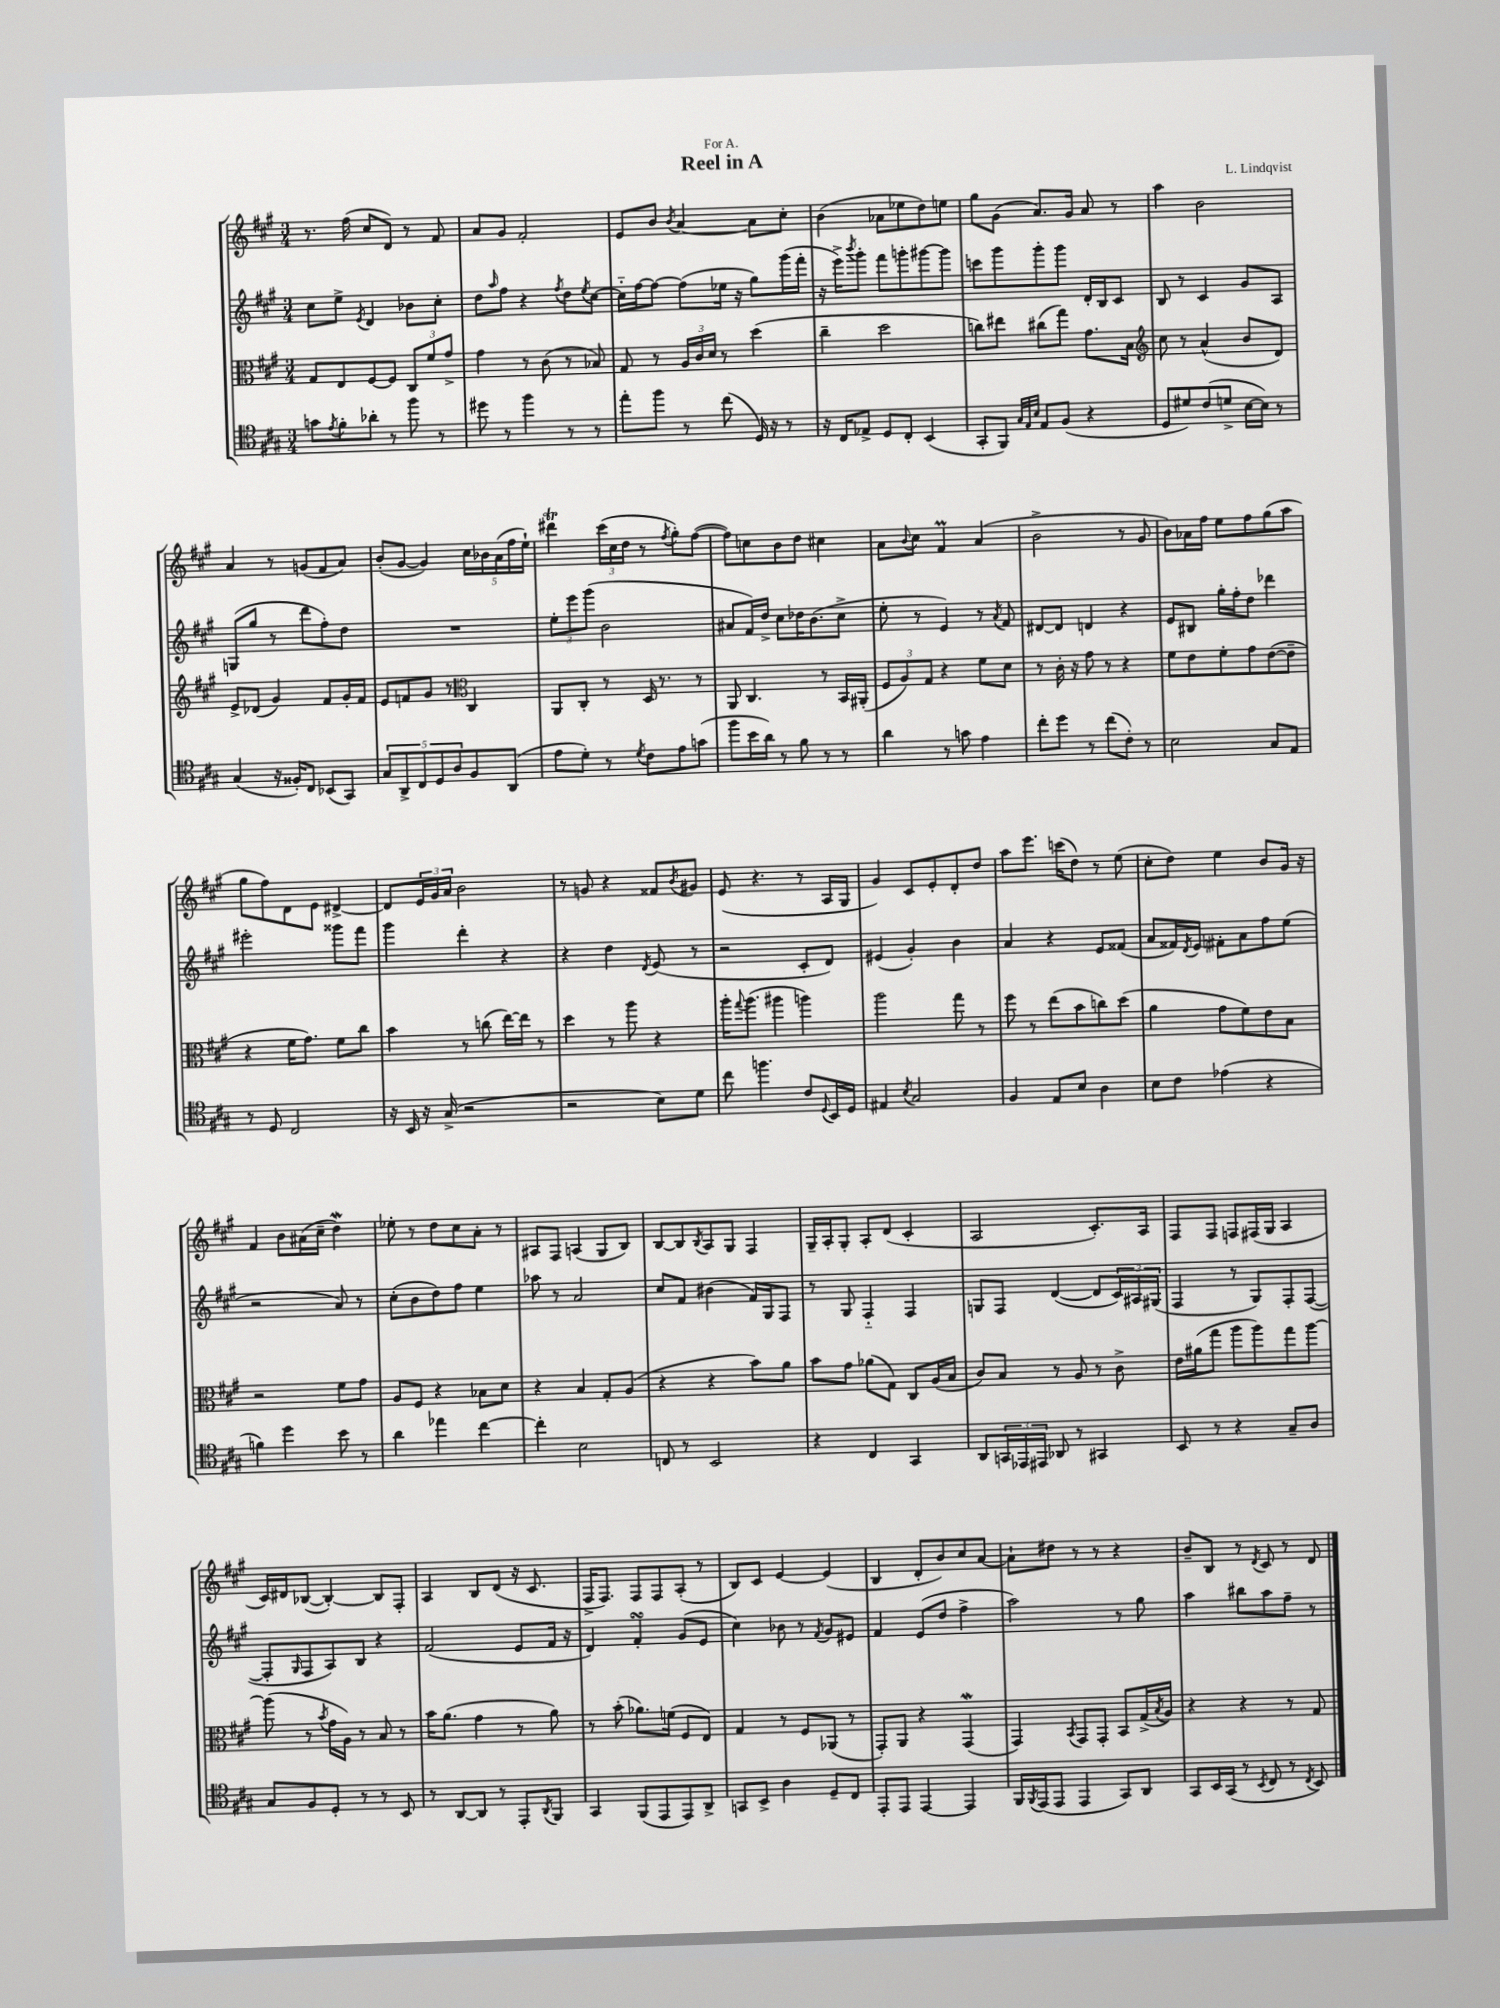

**kern	**kern	**kern	**kern
*staff4	*staff3	*staff2	*staff1
*clefC4	*clefC3	*clefG2	*clefG2
*k[f#c#g#]	*k[f#c#g#]	*k[f#c#g#]	*k[f#c#g#]
*M3/4	*M3/4	*M3/4	*M3/4
8g	8G#	8cc#	8.r
8qe	.	.	.
8f#'	8E	8ee^	.
.	.	.	(16ff#
.	.	8qe	.
8a-'	[8F#	4d	8cc#
8r	8F#]	.	8d)
8ff#	12C#	8b-	8r
.	12f#	.	.
8r	.	8cc#'	8f#
.	12g#^	.	.
=	=	=	=
8dd#	4g#	8dd	8a
.	.	16qqaa	.
8r	.	8ff#	8g#
4ff#	8r	4r	2f#'
.	(8c#	.	.
.	.	8qff#	.
8r	8r	8dd	.
.	.	8qee	.
8r	8B-)	[8cc#	.
=	=	=	=
8ee'	8G#	16cc#'~]	8e
.	.	[16ff#	.
8ff#	8r	8ff#_	8b
.	.	.	8qb
8r	24A	(8ff#]	[4a
.	24c#	.	.
.	24d	.	.
(8cc#	8r	16ee-	.
.	.	16r	.
16D)	(4dd	8gg#)	8a]
16r	.	.	.
8r	.	(16ggg#	8cc#'
.	.	16fff#'	.
=	=	=	=
16r	4cc#~	16r	(4b
16C#	.	16eee^)	.
.	.	8qbbb	.
8E-^	.	8ggg#'	.
8D	2dd	8fff#	8a-
8C#'	.	8ggg'	8ee-
(4BB	.	[8ggg#	8dd)
.	.	8ggg#]	8ee
=	=	=	=
8GG#'	8cc)	8ccc	8gg#
8FF#)	8ee#	8ggg#	(8g#
32qqG#	.	.	.
32qqE	.	.	.
32qqB	.	.	.
8E	(8cc#	8ggg#'	8.a)
(8F#	8gg#)	8ggg#	.
.	.	.	16g#
4r	8.g#	16d'	8a
.	.	16B	.
.	.	8c#	8r
.	16B	.	.
=	=	=	=
*	*clefG2	*	*
8D	8cc#	8B	4aa
8d#)	8r	8r	.
(8c#	(4a^^	4c#	2b
8d^	.	.	.
[16B	8b	8g#	.
16B])	.	.	.
8r	8d)	8A	.
=	=	=	=
(4G#	8e^	(8G	4a
.	(8d-	8gg#	.
16r	4g#)	8r	8r
16F##')	.	.	.
8C#	.	8ddd	(8g
(8BB-	8f#	8ff#')	8f#
8GG#)	16g#'	8dd	8a)
.	16f#	.	.
=	=	=	=
10G#	8e	2.r	(8b'
10AA^	.	.	.
.	8f	.	[8g#
10C#	.	.	.
.	8g#	.	4g#])
10D	.	.	.
.	8r	.	.
10A	.	.	.
*	*clefC3	*	*
8F#	4C#	.	20cc#
.	.	.	20b-
.	.	.	(20a
(8AA	.	.	.
.	.	.	20ff#
.	.	.	20ee`)
=	=	=	=
8e	8AA	12ee'	4ddd#
.	.	12eee	.
8d')	8C#'	.	.
.	.	(12ggg#	.
8r	8r	2b	(24ccc#
.	.	.	24cc#
.	.	.	24dd
8qd	.	.	.
8c#	16D	.	8r
.	8.r	.	.
.	.	.	8qff#
8e	.	.	8gg#')
(8g	8r	.	([8ff#
=	=	=	=
8ff#	8AA	8a#	8ff#])
16b	4.C#	16f#)	8cc
16a)	.	16dd^	.
8r	.	8cc#	8b
8f#	.	16dd-	8dd
.	.	(8.b	.
8r	8r	.	4cc#
8r	16BB	8cc#^	.
.	(16AA#'	.	.
=	=	=	=
4a	12F#	8ee'	8a
.	12A)	.	.
.	.	.	8qqb
.	.	8r	8cc#
.	12G#	.	.
8r	4r	4e)	4f#
8g	.	.	.
4e	8f#	8r	(4a
.	.	8qa	.
.	8d	8f#	.
=	=	=	=
8cc#'	8r	[8d#	2b^
8dd	16c#'	8d#]	.
.	16r	.	.
8r	8g#	4d	.
(8cc#	8r	.	.
8c#')	4r	4r	8r
8r	.	.	8g#
=	=	=	=
2B	8f#	8e	8b)
.	8e	8B#	16a-
.	.	.	16ff#
.	8f#'	16gg#'	8ee
.	.	16ff#'	.
.	8g#	8dd	8ff#
8G#	([8e	4ddd-	(8gg#
8E	8e~]	.	8aa
=	=	=	=
8r	4r	2eee#'	8gg#
8D	.	.	8ff#)
2C#	16f#	.	8d
.	8.g#)	.	.
.	.	.	8e
.	8f#	8ggg##	[4d#^
.	8cc#	8fff#	.
=	=	=	=
16r	4b	4ggg#	8d#]
16BB	.	.	.
16r	.	.	24e
.	.	.	24g#
(16G#^	.	.	.
.	.	.	24a
2r	8r	4ddd'	2b
.	(8cc	.	.
.	[16ee)	4r	.
.	16ee]	.	.
.	8r	.	.
=	=	=	=
2r	4dd	4r	8r
.	.	.	8g
.	8r	4dd	4r
.	8aa	.	.
.	.	8qd	.
8B)	4r	(8e	8f##
.	.	.	8qb
8d	.	8r	8g#
=	=	=	=
8cc#	16aa'	2r	(8e
.	8qqgg#	.	.
.	(8.aa	.	.
4.ff	.	.	4.r
.	4aa#	.	.
8c#	4aa)	8c#'	8r
8qqD	.	.	.
16BB	.	8d)	16A
16D	.	.	16G#
=	=	=	=
4E#	2aa	(4e#	4g#)
8qB	.	.	.
2G#	.	4g#')	8c#
.	.	.	8e'
.	8gg#	4b	8d'
.	8r	.	8dd
=	=	=	=
4F#	8ff#	4a	8aa
.	8r	.	8.eee
8E	(8ee	4r	.
.	.	.	(16ccc
8B	8b	.	8dd)
4A	8cc)	8e	8r
.	(8dd	(8f##	(8ee
=	=	=	=
8B	4a	8a	8cc#'
8c#	.	16f##)	8dd)
.	.	8qd	.
.	.	16e	.
(4e-	8g#	8f#'	4ee
.	8f#)	8a	.
4r	8e	8ff#	8b
.	8B	(8ee	16g#
.	.	.	16r
=	=	=	=
4f)	2r	2r	4f#
4dd	.	.	8b
.	.	.	(16a#
.	.	.	16cc#~
8b	8f#	8a)	4dd)
8r	8g#	8r	.
=	=	=	=
4a	8A	(8cc#'	8ee-'
.	8F#	8b	8r
4ee-	4r	8dd)	8dd
.	.	8ff#	8cc#
[4cc#	8B-	4ee	8a'
.	8d	.	8r
=	=	=	=
4cc#']	4r	8aa-	8A#
.	.	8r	8F#
2B	4B	2a	(4A
.	8G#'	.	8G#
.	(8A	.	8B)
=	=	=	=
8C	4r	8cc#	[8B
8r	.	8f#	8B]
.	.	.	8qB
2BB	4r	(4b#	8A
.	.	.	8G#
.	8b)	16f#)	4F#
.	.	16G#	.
.	8a	8F#	.
=	=	=	=
4r	8b	8r	16G#~
.	.	.	16A'
.	8g#	8G#	8G#'
4C#	(8a-	4F#'~	8A'
.	8G#)	.	(8d
4GG#	8C#	4F#	4c#'
.	(16A	.	.
.	16B	.	.
=	=	=	=
8AA	8c#)	8G	2A
24GG	8B	8F#	.
24EE-	.	.	.
24EE#	.	.	.
8AA-	8r	([4d	.
8r	8A	.	.
4GG#	8r	8d]	8.c#')
.	8c#^	24c#)	.
.	.	24A#	.
.	.	.	16A
.	.	(24G#	.
=	=	=	=
8BB	16e	4F#	8F#
.	(16a#	.	.
8r	8gg#	.	8F#
4r	8aa	8r	8F
.	8aa)	8G#)	(16F#
.	.	.	16G#
8G#~	8gg#	8F#'	4A
8A	[8aa	([8F#	.
=	=	=	=
8G#	(8aa]	8F#']	16c#)
.	.	.	16d#
.	.	16qqG#	.
8F#	8r	8F#	([8B-
.	8qb	.	.
8D'	16g#	8A)	4B-'_)
.	16A)	.	.
8r	8r	8B	.
8r	8B	4r	8B-]
8BB	8r	.	8F#'
=	=	=	=
8r	16b	(2f#	4A
.	(8.a	.	.
[8AA	.	.	.
8AA]	4g#	.	8B
8r	.	.	(8d
8EE'	8r	8e	16r
.	.	.	8.c#
8qAA	.	.	.
8FF#	8a)	16f#	.
.	.	16r	.
=	=	=	=
4GG#	8r	4d)	16F#^
.	.	.	8.F#)
.	(8b'	.	.
(8FF#	8.a-)	4f#'	8F#
8EE	.	.	8F#
.	(16f	.	.
8EE)	8F#	(8g#	(8A'
8AA^	8E)	8e	8r
=	=	=	=
8GG	4G#	4cc#)	8B)
8BB^	.	.	8c#
4A	8r	8b-	[4e
.	8F#	8r	.
.	.	8qf#	.
8D~	(8AA-	8g#	(4e]
8C#	8r	8e#	.
=	=	=	=
8EE'	8GG#')	4f#	4B
8EE	8AA	.	.
[4EE	4r	(8e	8d'
.	.	8dd	8b)
4EE]	(4GG#	4ff#^	8cc#
.	.	.	[8a
=	=	=	=
16FF#	4GG#)	2aa)	8a`]
8qFF#	.	.	.
(16EE	.	.	.
8EE	.	.	8dd#
.	8qBB	.	.
4EE	8GG#	.	8r
.	8GG#'	.	8r
8GG#)	8BB	8r	4r
8AA	(16G#^	8gg#	.
.	8qB	.	.
.	16A)	.	.
=	=	=	=
8GG#	4r	4aa	8b~
16BB	.	.	8B
(16GG#	.	.	.
8r	4r	8bb#	8r
8qBB	.	.	8qd
8C#	.	8aa	8c#
8r	8r	8ff#~	8r
8qC#	.	.	.
8BB)	8G#	8r	8d
==	==	==	==
*-	*-	*-	*-
